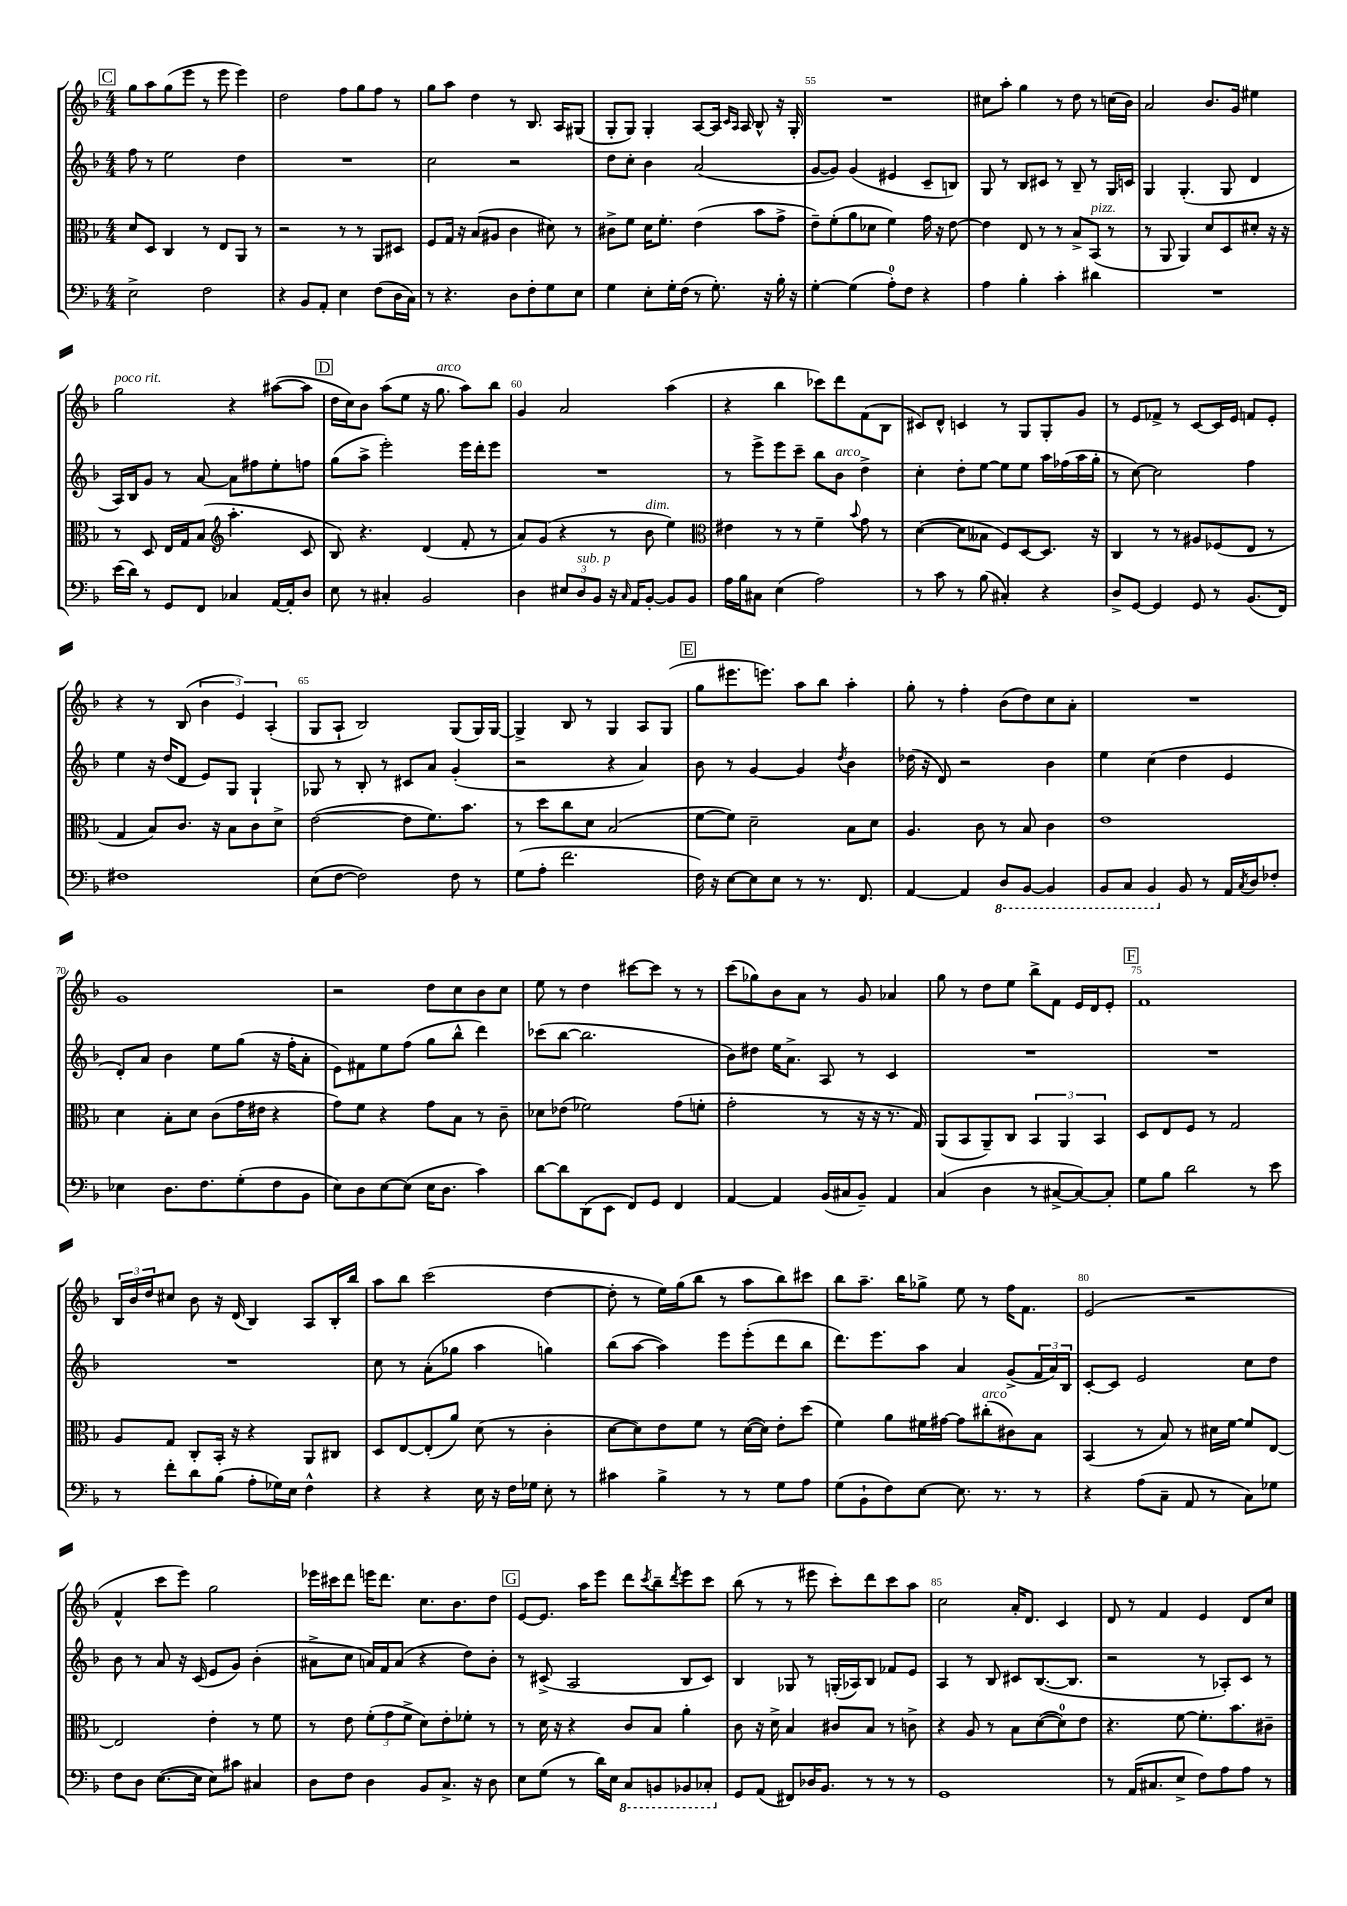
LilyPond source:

<<
\new StaffGroup <<
\new Staff = "s0" {
    \clef treble \key f \major \numericTimeSignature \time 4/4
    \mark \markup { \box "C" } g''8 a''8 g''8( e'''8 r8 e'''8 e'''4) |
    d''2 f''8 g''8 f''8 r8 |
    g''8 a''8 d''4 r8 bes8. a16 gis8( |
    g8-. g8) g4-. a8~ a16 \grace { c'16 a16 } a16 bes8-^ r16 g16-. |
    R1 |
    cis''8 a''8-. g''4 r8 d''8 r8 c''16( bes'16) |
    a'2 bes'8. g'16 eis''4 |
    g''2^\markup { \italic "poco rit." } r4 ais''8~( ais''8 |
    \mark \markup { \box "D" } d''16 c''16) bes'8 a''8( e''8 r16 g''8.^\markup { \italic "arco" } a''8) bes''8 |
    g'4 a'2 a''4( |
    r4 bes''4 ces'''8) d'''8 f'8( bes8 |
    cis'8) d'8-^ c'4 r8 g8 g8-. g'8 |
    r8 e'8 fes'8-> r8 c'8~ c'16 e'16 f'8 e'8-. |
    r4 r8 bes8( \tuplet 3/2 { bes'4 e'4) a4-.( } |
    g8 a8-! bes2) g8( g16) g16~ |
    g4-> bes8 r8 g4 a8 g8( |
    \mark \markup { \box "E" } g''8 eis'''8. e'''8.) a''8 bes''8 a''4-. |
    g''8-. r8 f''4-. bes'8( d''8) c''8 a'8-. |
    R1 |
    g'1 |
    r2 d''8 c''8 bes'8 c''8 |
    e''8 r8 d''4 cis'''8~ cis'''8 r8 r8 |
    c'''8( ges''8) bes'8 a'8 r8 g'8 aes'4 |
    g''8 r8 d''8 e''8 bes''8-> f'8 e'16 d'16 e'8-. |
    \mark \markup { \box "F" } f'1 |
    \tuplet 3/2 { bes16 bes'16 d''16 } cis''8 bes'8 r16 d'16( bes4) a8 bes16-. bes''16 |
    a''8 bes''8 c'''2( d''4~ |
    d''8-. r8 e''16) g''16( bes''8 r8 a''8 bes''8) cis'''8 |
    bes''8 a''8.-- bes''16 ges''8-> e''8 r8 f''16 f'8. |
    e'2( r2 |
    f'4-^ c'''8 e'''8) g''2 |
    ees'''16 cis'''16 d'''8 e'''16 d'''8. c''8. bes'8. d''8 |
    \mark \markup { \box "G" } e'8~ e'8. a''16 e'''8 d'''8 \acciaccatura { c'''8 } bes''8-- \acciaccatura { d'''8 } e'''8 c'''8 |
    bes''8( r8 r8 eis'''8 c'''8-.) d'''8 c'''8 a''8 |
    c''2 a'16-. d'8. c'4 |
    d'8 r8 f'4 e'4 d'8 c''8 \bar "|." |
}
\new Staff = "s1" {
    \clef treble \key f \major \numericTimeSignature \time 4/4
    \mark \markup { \box "C" } f''8 r8 e''2 d''4 |
    R1 |
    c''2 r2 |
    d''8 c''8-. bes'4 a'2( |
    g'8~ g'8) g'4( eis'4 c'8-- b8) |
    g8 r8 bes8 cis'8 r8 bes8-- r8 g16 c'16 |
    g4 g4.-.( g8 d'4 |
    a16) bes16 g'8 r8 a'8~ a'8 fis''8 e''8-. f''8 |
    \mark \markup { \box "D" } g''8( a''8-> e'''2-.) e'''16 d'''16-. e'''8 |
    R1 |
    r8 e'''8-> e'''8 c'''8-- bes''8 bes'8^\markup { \italic "arco" } d''4-> |
    c''4-. d''8-. e''8~ e''8 e''8 a''16 fes''16( a''16 g''16-. |
    r8 c''8~) c''2 f''4 |
    e''4 r16 d''16( d'8 e'8) g8 g4-! |
    ges8 r8 bes8-. r8 cis'8 a'8 g'4-.( |
    r2 r4 a'4) |
    \mark \markup { \box "E" } bes'8 r8 g'4~ g'4 \acciaccatura { d''8 } bes'4 |
    des''16( r16 d'8) r2 bes'4 |
    e''4 c''4( d''4 e'4 |
    d'8-.) a'8 bes'4 e''8 g''8( r16 f''16-. a'8-. |
    e'8) fis'8 e''8 f''8( g''8 bes''8-^ d'''4) |
    ces'''8( bes''8~ bes''2. |
    bes'8) dis''8 e''16 a'8.-> a8 r8 c'4 |
    R1 |
    \mark \markup { \box "F" } R1 |
    R1 |
    c''8 r8 a'8-.( ges''8 a''4 g''4) |
    bes''8( a''8~ a''4) e'''8 e'''8-.( d'''8 bes''8 |
    d'''8.) e'''8. a''8 a'4 g'8->( \tuplet 3/2 { f'16 a'16) bes16 } |
    c'8~-. c'8 e'2 c''8 d''8 |
    bes'8 r8 a'8 r16 c'16( e'8 g'8) bes'4-.( |
    ais'8-> c''8 a'16) f'16 a'8( r4 d''8) bes'8-. |
    \mark \markup { \box "G" } r8 cis'8->( a2 bes8 cis'8) |
    bes4 ges8 r8 g16-.( aes16) bes8 fes'8 e'8 |
    a4 r8 bes8 cis'8 bes8.~( bes8. |
    r2 r8 aes8-.) c'8 r8 \bar "|." |
}
\new Staff = "s2" {
    \clef alto \key f \major \numericTimeSignature \time 4/4
    \mark \markup { \box "C" } d'8 d8 c4 r8 e8 a,8 r8 |
    r2 r8 r8 a,8 dis8 |
    f8 g16 r16 bes8( ais8 c'4 dis'8) r8 |
    cis'8-> f'8 d'16 f'8.-. e'4( bes'8 g'8-> |
    e'8--) f'8-.( a'8 des'8 f'4) g'16 r16 e'8~ |
    e'4 e8 r8 r8 bes8-> bes,8^\markup { \italic "pizz." }( r8 |
    r8 a,8 a,4) d'8 d8 dis'8-. r16 r16 |
    r8 d8 e16 g16 bes8( \clef treble a''4.-. c'8 |
    \mark \markup { \box "D" } bes8) r4. d'4( f'8-. r8 |
    a'8) g'8( r4 r8 bes'8^\markup { \italic "dim." } e''4) |
    \clef alto eis'4 r8 r8 f'4-- \appoggiatura { bes'8 } g'8 r8 |
    d'4~( d'8 beses8 f8) d8~ d8. r16 |
    c4 r8 r8 ais8 fes8( e8 r8 |
    g4 bes8) c'8. r16 bes8 c'8 d'8-> |
    e'2~( e'8 f'8.) bes'8. |
    r8 d''8 c''8 d'8 bes2( |
    \mark \markup { \box "E" } f'8~ f'8) d'2-- bes8 d'8 |
    a4. c'8 r8 bes8 c'4 |
    e'1 |
    d'4 bes8-. d'8 c'8( g'16 eis'16 r4 |
    g'8) f'8 r4 g'8 bes8 r8 c'8-- |
    des'8 ees'8( fes'2) g'8( f'8-. |
    g'2-. r8 r16 r16 r8. g16) |
    a,8( bes,8 a,8--) c8 \tuplet 3/2 { bes,4 a,4 bes,4 } |
    \mark \markup { \box "F" } d8 e8 f8 r8 g2 |
    a8 g8 c8-. bes,16-. r16 r4 a,8 cis8 |
    d8 e8~ e8-.( a'8) d'8( r8 c'4-. |
    d'8~ d'8) e'8 f'8 r8 d'16~( d'16) e'8-. d''8( |
    f'4) a'8 fis'16 gis'16~ gis'8 cis''8-.^\markup { \italic "arco" }( cis'8) bes8 |
    bes,4( r8 bes8) r8 dis'16 f'16~ f'8 e8~ |
    e2 e'4-. r8 f'8 |
    r8 e'8 \tuplet 3/2 { f'8-.( g'8 f'8-> } d'8) e'8-. fes'8-. r8 |
    \mark \markup { \box "G" } r8 d'16 r16 r4 c'8 bes8 a'4-. |
    c'8 r16 d'16-> bes4 cis'8 bes8 r8 c'8-> |
    r4 a8 r8 bes8 d'8~( d'8-0) e'8 |
    r4. f'8~ f'8.-. bes'8. cis'8-- \bar "|." |
}
\new Staff = "s3" {
    \clef bass \key f \major \numericTimeSignature \time 4/4
    \mark \markup { \box "C" } e2-> f2 |
    r4 bes,8 a,8-. e4 f8( d16 c16) |
    r8 r4. d8 f8-. g8 e8 |
    g4 e8-. g16-. f16( r8 g8.-.) r16 bes16-. r16 |
    g4~-. g4( a8-0-.) f8 r4 |
    a4 bes4-. c'4-. dis'4 |
    R1 |
    e'16( d'16) r8 g,8 f,8 ces4 a,16~ a,16-. d8 |
    \mark \markup { \box "D" } e8 r8 cis4-. bes,2 |
    d4 \tuplet 3/2 { eis8 d8^\markup { \italic "sub. p" } bes,8 } r16 \grace { c16 } a,16 bes,8~-. bes,8 bes,8 |
    a16 bes16 cis8 e4( a2) |
    r8 c'8 r8 bes8( cis4-.) r4 |
    d8-> g,8~ g,4 g,8 r8 bes,8.( f,16) |
    fis1 |
    e8( f8~ f2) f8 r8 |
    g8( a8-. f'2. |
    \mark \markup { \box "E" } f16) r16 e8~ e8 e8 r8 r8. f,8. |
    a,4~ a,4 \ottava #-1 d,8 bes,,8~ bes,,4 |
    bes,,8 c,8 bes,,4 \ottava #0 bes,8 r8 a,16 \acciaccatura { c8 } d16 fes8-. |
    ees4 d8. f8. g8-.( f8 bes,8 |
    e8) d8 e8~ e8( e16 d8. c'4) |
    d'8~ d'8 d,8( e,8 f,8) g,8 f,4 |
    a,4~ a,4 bes,16( cis16 bes,8--) a,4 |
    c4( d4 r8 cis8~-> cis8~) cis8-. |
    \mark \markup { \box "F" } g8 bes8 d'2 r8 e'8 |
    r8 f'8-. d'8 bes8( a8-. ges16) e16 f4-^ |
    r4 r4 e16 r16 f16 ges16 e8-. r8 |
    cis'4 bes4-> r8 r8 g8 a8 |
    g8( bes,8-! f8) e8~ e8. r8. r8 |
    r4 a8( c8-- a,8 r8 c8) ges8 |
    f8 d8 e8.~( e16 e8) cis'8 cis4 |
    d8 f8 d4 bes,8 c8.-> r16 d8 |
    \mark \markup { \box "G" } e8 g8( r8 d'16) e16 \ottava #-1 c,8 b,,8 bes,,8 ces,8-. \ottava #0 |
    g,8 a,8( fis,8) des16 bes,8. r8 r8 r8 |
    g,1 |
    r8 a,16( cis8. e8-> f8) a8 a8 r8 \bar "|." |
}
>>
>>
\layout { \context { \Score currentBarNumber = #51 \override BarNumber.break-visibility = ##(#f #t #t) barNumberVisibility = #(every-nth-bar-number-visible 5) } }
